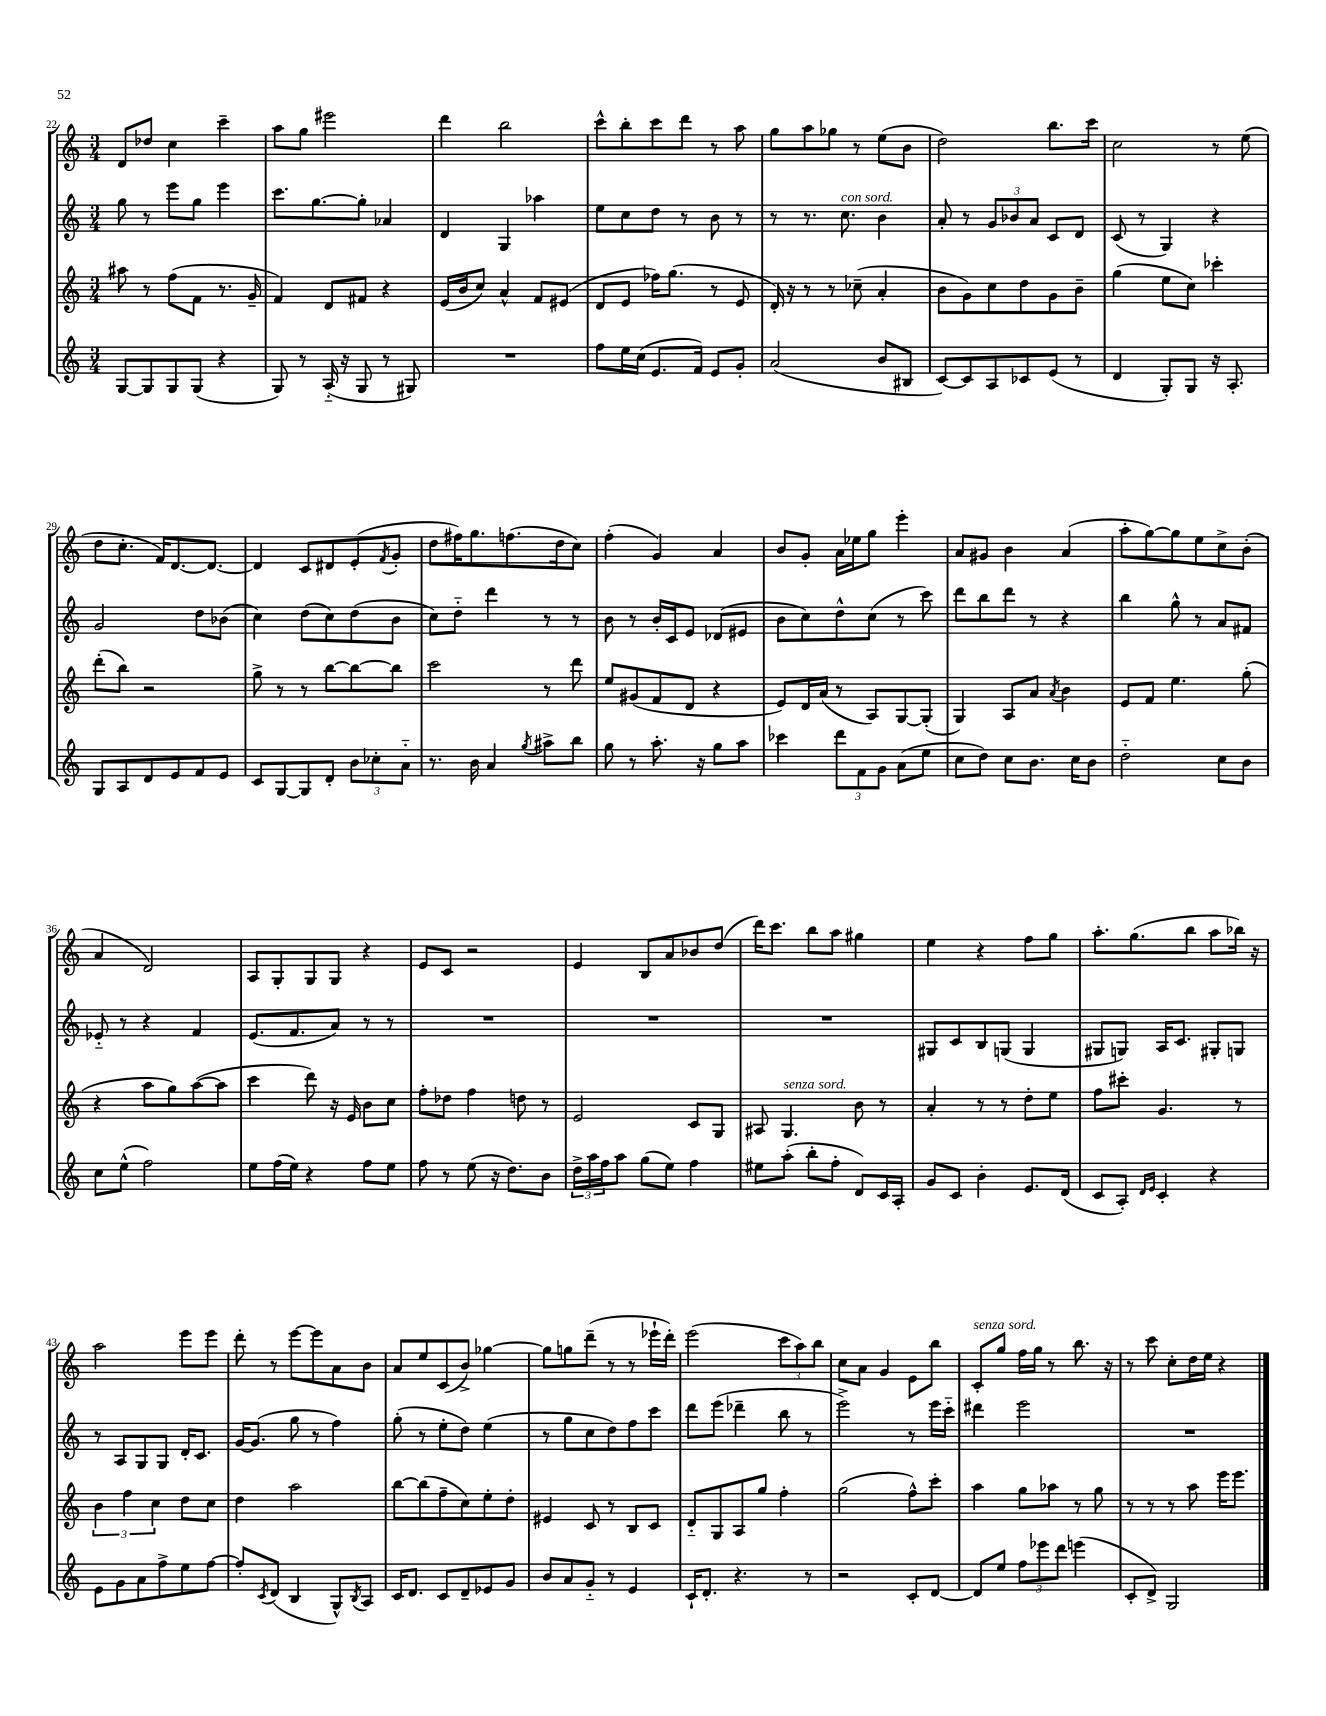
<<
\new StaffGroup <<
\new Staff = "s0" {
    \clef treble \key c \major \numericTimeSignature \time 3/4
    d'8 des''8 c''4 c'''4-- |
    a''8 g''8 eis'''2 |
    d'''4 b''2 |
    c'''8-^ b''8-. c'''8 d'''8 r8 a''8 |
    g''8 a''8 ges''8 r8 e''8( b'8 |
    d''2) b''8. c'''16 |
    c''2 r8 e''8( |
    d''8 c''8.-. f'16) d'8.~ d'8.~ |
    d'4 c'8 dis'8 e'8-.( \acciaccatura { f'8 } g'8-. |
    d''8 fis''16) g''8. f''8.( d''16 c''8) |
    f''4-.( g'4) a'4 |
    b'8 g'8-. a'16 ees''16 g''8 e'''4-. |
    a'8 gis'8 b'4 a'4( |
    a''8-. g''8~) g''8 e''8 c''8-> b'8-.( |
    a'4 d'2) |
    a8 g8-. g8 g8 r4 |
    e'8 c'8 r2 |
    e'4 b8 a'8 bes'8 d''8( |
    d'''16) c'''8. b''8 a''8 gis''4 |
    e''4 r4 f''8 g''8 |
    a''8.-. g''8.( b''8 a''8 bes''16) r16 |
    a''2 e'''8 e'''8 |
    d'''8-. r8 e'''8~ e'''8 a'8 b'8 |
    a'8 e''8 c'8( b'8->) ges''4~ |
    ges''8 g''8 d'''8--( r8 r8 ees'''16-! d'''16-.) |
    e'''2( \tuplet 3/2 { c'''8 a''8) b''8 } |
    c''8 a'8 g'4 e'8 b''8 |
    c'8-.^\markup { \italic "senza sord." } g''8 f''16 g''16 r8 b''8. r16 |
    r8 c'''8 c''8-. d''16 e''16 r4 \bar "|." |
}
\new Staff = "s1" {
    \clef treble \key c \major \numericTimeSignature \time 3/4
    g''8 r8 e'''8 g''8 e'''4 |
    c'''8. g''8.~ g''8-. aes'4 |
    d'4 g4 aes''4 |
    e''8 c''8 d''8 r8 b'8 r8 |
    r8 r8. c''8.^\markup { \italic "con sord." } b'4 |
    a'8-. r8 \tuplet 3/2 { g'8 bes'8 a'8 } c'8 d'8 |
    c'8( r8 g4) r4 |
    g'2 d''8 bes'8( |
    c''4) d''8( c''8) d''8( b'8 |
    c''8) d''8-_ d'''4 r8 r8 |
    b'8 r8 b'16-. c'16 e'8 des'8( eis'8 |
    b'8 c''8) d''8-^ c''8( r8 c'''8) |
    d'''8 b''8 d'''8 r8 r4 |
    b''4 g''8-^ r8 a'8 fis'8 |
    ees'8-_ r8 r4 f'4 |
    e'8.( f'8. a'8) r8 r8 |
    R2. |
    R2. |
    R2. |
    gis8 c'8 b8 g8( g4 |
    gis8 g8) a16 c'8. gis8-. g8 |
    r8 a8 g8 g8 d'16-. c'8. |
    g'16~ g'8.( g''8 r8 f''4) |
    g''8-.( r8 e''8-. d''8) e''4( |
    r8 g''8 c''8 d''8) f''8 c'''8 |
    d'''8 e'''8( des'''4-- b''8 r8 |
    e'''2->) r8 e'''16 c'''16-_ |
    dis'''4 e'''2 |
    R2. \bar "|." |
}
\new Staff = "s2" {
    \clef treble \key c \major \numericTimeSignature \time 3/4
    ais''8 r8 f''8( f'8 r8. g'16-- |
    f'4) d'8 fis'8 r4 |
    e'16( b'16 c''8) a'4-^ f'8 eis'8( |
    d'8 e'8 fes''16) g''8.( r8 e'8 |
    d'16-.) r16 r8 r8 ces''8--( a'4-. |
    b'8 g'8) c''8 d''8 g'8 b'8-- |
    g''4( e''8 c''8) ces'''4-. |
    d'''8-.( b''8) r2 |
    g''8-> r8 r8 b''8~ b''8~ b''8 |
    c'''2 r8 d'''8 |
    e''8 gis'8( f'8 d'8 r4 |
    e'8) d'16 a'16( r8 a8) g8~ g8-.( |
    g4) a8 a'8 \acciaccatura { a'8 } b'4 |
    e'8 f'8 e''4. g''8-.( |
    r4 a''8 g''8) a''8~( a''8 |
    c'''4 d'''8) r16 e'16 b'8 c''8 |
    f''8-. des''8 f''4 d''8 r8 |
    e'2 c'8 g8 |
    ais8 g4.^\markup { \italic "senza sord." } b'8 r8 |
    a'4-. r8 r8 d''8-. e''8 |
    f''8 cis'''8-. g'4. r8 |
    \tuplet 3/2 { b'4 f''4 c''4 } d''8 c''8 |
    d''4 a''2 |
    b''8~ b''8( f''8-- c''8) e''8-. d''8-. |
    eis'4 c'8 r8 b8 c'8 |
    d'8-_ g8 a8 g''8 f''4-. |
    g''2( f''8-^) c'''8-. |
    a''4 g''8 aes''8 r8 g''8 |
    r8 r8 r8 a''8 e'''16 e'''8. \bar "|." |
}
\new Staff = "s3" {
    \clef treble \key c \major \numericTimeSignature \time 3/4
    g8~ g8 g8 g8( r4 |
    g8) r8 a16-_( r16 g8 r8 gis8) |
    R2. |
    f''8 e''16 c''16( e'8. f'16) e'8 g'8-. |
    a'2( b'8 bis8 |
    c'8~) c'8 a8 ces'8 e'8( r8 |
    d'4 g8-.) g8 r16 a8.-. |
    g8 a8 d'8 e'8 f'8 e'8 |
    c'8 g8~ g8 d'8-. \tuplet 3/2 { b'8 ces''8-. a'8-_ } |
    r8. b'16 a'4 \acciaccatura { g''8 } ais''8-> b''8 |
    g''8 r8 a''8.-. r16 g''8 a''8 |
    ces'''4 \tuplet 3/2 { d'''8 f'8 g'8 } a'8( e''8 |
    c''8 d''8) c''8 b'8. c''16 b'8 |
    d''2-_ c''8 b'8 |
    c''8 e''8-^( f''2) |
    e''8 f''16( e''16) r4 f''8 e''8 |
    f''8 r8 e''8( r16 d''8.) b'8 |
    \tuplet 3/2 { d''16-> a''16 f''16 } a''8 g''8( e''8) f''4 |
    eis''8 a''8-.( b''8-. f''8-. d'8) c'16 a16-. |
    g'8 c'8 b'4-. e'8. d'16( |
    c'8 a8-.) \grace { d'16 e'16 } c'4-. r4 |
    e'8 g'8 a'8 f''8-> e''8 f''8~ |
    f''8-. \acciaccatura { c'8 } d'8( b4 g8-^) \acciaccatura { b8 } a8 |
    c'16 d'8. c'8 d'8-- ees'8 g'8 |
    b'8 a'8 g'8-_ r8 e'4 |
    c'16-! d'8.-. r4. r8 |
    r2 c'8-. d'8~ |
    d'8 e''8 \tuplet 3/2 { f''8 ees'''8 d'''8 } e'''4( |
    c'8-. d'8->) g2 \bar "|." |
}
>>
>>
\layout { \context { \Score currentBarNumber = #22 } }
